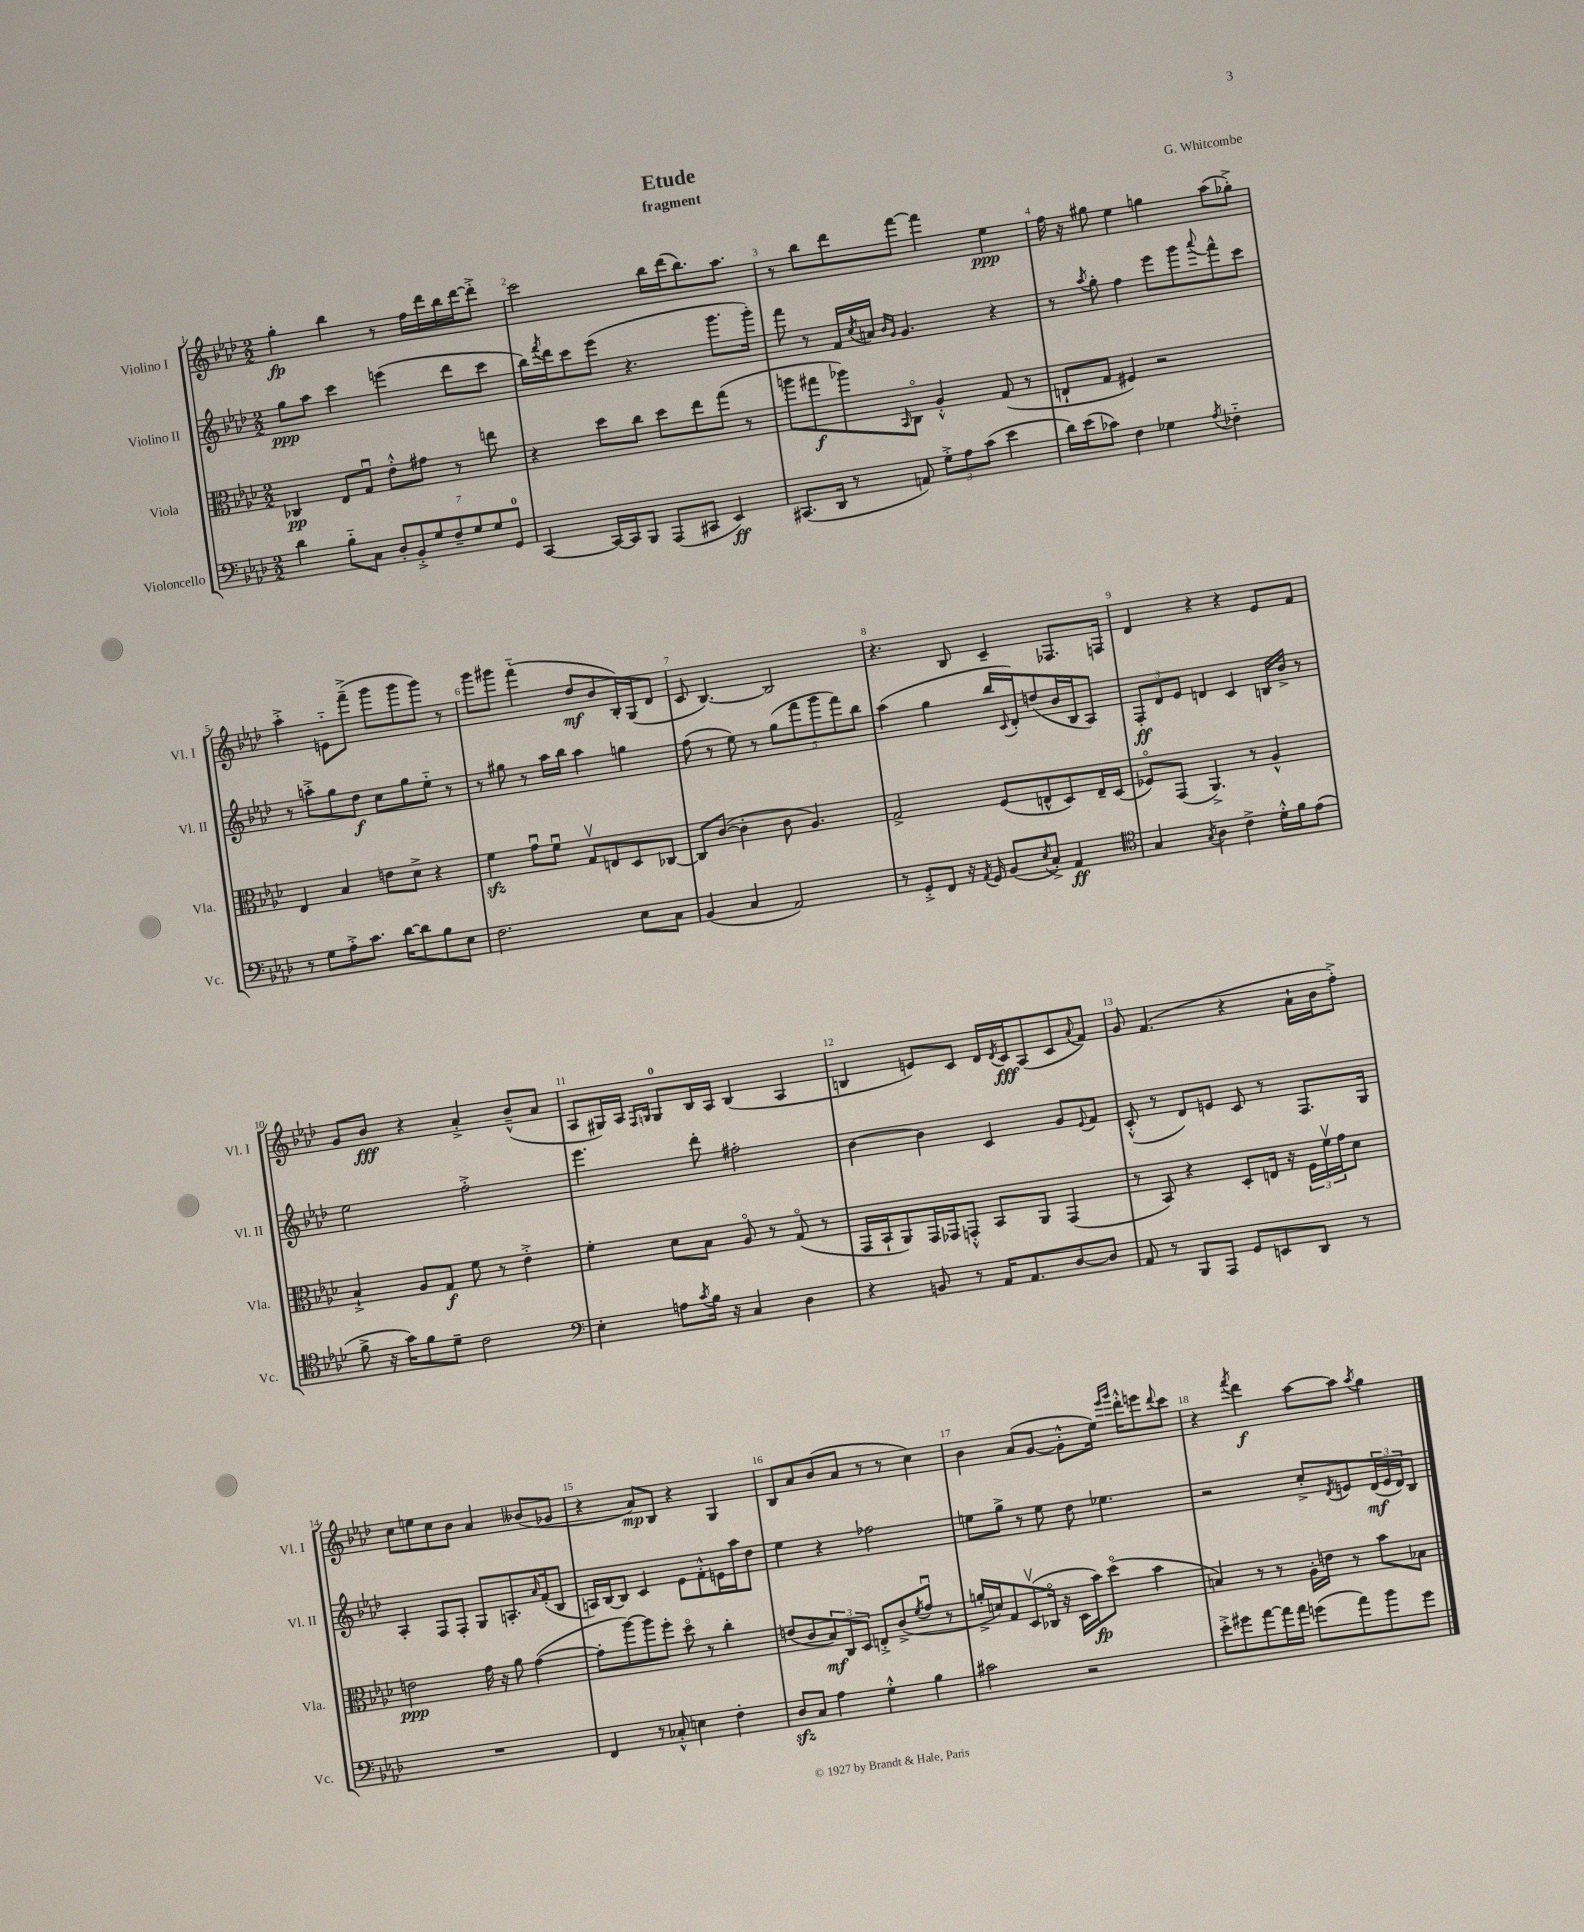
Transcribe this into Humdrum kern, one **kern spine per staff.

**kern	**kern	**kern	**kern
*staff4	*staff3	*staff2	*staff1
*clefF4	*clefC3	*clefG2	*clefG2
*k[b-e-a-d-]	*k[b-e-a-d-]	*k[b-e-a-d-]	*k[b-e-a-d-]
*M2/2	*M2/2	*M2/2	*M2/2
4d-	4C-	8gg	4gg'
.	.	8aa-	.
8B-'~	8E-	4ccc	4bb-
8C	8Gu	.	.
14D-'	8e-'^^	(4eee	8r
14BB-'^	.	.	.
.	8g#	.	16ff
14G	.	.	.
.	.	.	16ddd-
14F~	.	.	.
.	8r	8ddd-	16bb-
14G	.	.	.
.	.	.	[16ddd-
14G	.	.	.
.	8ee	8ccc	8ddd-'^]
14GG	.	.	.
=	=	=	=
[4CC	4r	16bb-)	2ccc
.	.	8qfff	.
.	.	16ddd-	.
.	.	8ccc	.
16CC_	8dd-	(8eee-	.
16CC]	.	.	.
8BBB-	8cc	4.r	.
(8AAA-	8dd-	.	16bb-
.	.	.	(16ddd-
8CC#	8ee-	.	8.bb-)
4EE-)	(8gg	8.ggg	.
.	.	.	8.aa-
.	8r	.	.
.	.	16ggg')	.
=	=	=	=
(8.CC#	8aa	8fff	8r
.	8gg#	8r	8bb-
16DD-	.	.	.
8r	8aa-)	16f	8ddd-
.	.	8qcc	.
.	.	16a	.
.	.	16qqb-	.
.	16qqBB-	16qqg	.
8AA)	8Co	4.g	[8fff
12G'^	4A-'^^	.	4fff]
12A-	.	.	.
(12c	.	.	.
4e-	(8G	4r	4ee-
.	8r	.	.
=	=	=	=
16d-)	8E`	8r	16ff
(16e-	.	.	16r
.	.	8qaa-	.
8c-)	8G	8gg'	8gg#
4F	4F#)	4ff	4ee-
4G-	2r	8eee-	4gg
.	.	8ggg	.
8qA-	.	8qqaaa-	.
4F-'~	.	8fff^^	(8aa-
.	.	8ccc	8gg-'^)
=	=	=	=
8r	4E-	8r	4aa-'^
8G	.	8aa'^	.
8A-'^	4B-	8gg	8e'~
8.c	.	8dd-	(8fff~^
.	8e	8cc	8ggg
[16d-	.	.	.
8d-]	8d-^	8gg	8ggg
8B-	4r	8ee-'~	8ggg)
8E-	.	8r	8r
=	=	=	=
2.F	4f	8r	8ggg
.	.	8gg#	8ggg#
.	8gu	8r	(4fff'~
.	8fu	16aa-	.
.	.	16bb-	.
.	8Gv	4aa-	8dd-
.	8E	.	8b-
8E-	8D-	4gg	16B-')
.	.	.	(16G
8C	[8C-	.	8d-
=	=	=	=
(4BB-	8C-]	(8ff	8c
.	([8c	8r	[4.B-)
4C	4c']	8ee-)	.
.	.	8r	.
2AA-)	8c	(10gg	2B-]
.	.	10fff	.
.	4.A-)	.	.
.	.	10ggg	.
.	.	10fff)	.
.	.	10bb-	.
=	=	=	=
8r	2G^	(4aa-	4.r
8GG'^	.	.	.
8FF	.	4gg	.
16r	.	.	8B-
8qAA-	.	.	.
16GG	.	.	.
(8BB-	(8F	16bb-	4c~
.	.	8qqc	.
.	.	16d-')	.
8qE-	.	.	.
8C'^)	8E^^	(8dd	.
4AA-	8D-)	16b-	8.F-
.	.	16B-	.
.	16E~	8A-)	.
.	(16D-	.	16F
=	=	=	=
*clefC4	*	*	*
4G	8F-o)	12F'	4d-
.	.	12d-	.
.	(8GG	.	.
.	.	12e-	.
8qG	.	.	.
4A-	4.AA-^)	4d	4r
4c^	.	4c	4r
.	8r	.	.
16d-'^^	4A-^^	16B	8e-
16f	.	16b-^	.
(8e-	.	8r	8f
=	=	=	=
8f^	4B-`^	2ee-	8g
16r	.	.	8b-
16g)	.	.	.
8f	8A-	.	4r
8d-~	8G	.	.
2c	8f	2ff'^	4a-'^
.	8r	.	.
.	4e-'^	.	(8b-~^^
.	.	.	8a-
=	=	=	=
*clefF4	*	*	*
4E-'	4f'	4.eee-	8A-
.	.	.	16G#)
.	.	.	16A-
.	.	.	16qqF
.	.	.	16qqG
8A	8d-	.	8G
8qc	.	.	.
16B-	8B-	8ddd-'	16B-
16r	.	.	16A-
4C	8A-o	2ff#'	(4B-
.	8r	.	.
4D-	(8Go	.	4A-
.	8r	.	.
=	=	=	=
4r	16GG	[4b-	4B
.	16BB-`	.	.
.	8AA-)	.	.
8BB	16GG	4b-]	8e)
.	16GG-	.	.
8r	8GG'^^	.	8c
16AA-	8BB-	4c	16d-
.	.	.	8qd-
8.AA-	.	.	16c
.	8AA-	.	(8A-
[8D-	(4GG	8g	8c
.	.	8qqe-	8qqa-
8D-]	.	8f	8f)
=	=	=	=
8AA-	8r	(8c'^^	8g
8r	8BB-)	8r	(4.f
8BBB-	4r	8d-)	.
8AAA-	.	8e	.
8GG	8D-'	8c	4r
8EE	16E	8r	.
.	16r	.	.
8DD-	24F	8.F	16a-`
.	24fv	.	.
.	.	.	16b-
.	24g	.	.
8r	8d-	.	8ff'^)
.	.	16G	.
=	=	=	=
1r	2e	4A-'	8cc
.	.	.	8ee
.	.	8F	8cc
.	.	8F'	8b-
.	16g	8G	4a-
.	16r	.	.
.	8a-	8.A'	.
.	([4g	.	(8b--
.	.	16qqa-	.
.	.	(16f'	.
.	.	8B-	8g-
=	=	=	=
4FF	8g']	16A)	4r
.	.	[16B-	.
.	[8aa-)	8B-]	.
8r	8aa-]	4c	8a-)
8C-'^^	8ff'	.	8B-
4E	8dd-o	8e-	4r
.	8r	8f'^^	.
4F'	4cc'	16e	4G
.	.	16aa-	.
.	.	8dd-	.
=	=	=	=
8D-	(8e	4ee-	8B-
8C	8c	.	8a-
4A-	12B-)	4r	(8b-
.	12C	.	.
.	.	.	8a-
.	12D-	.	.
4G'^^	8E'^	2ff-	8r
.	(8c^	.	8r
.	8qf	.	.
4B-	8gu	.	4cc)
.	8r	.	.
=	=	=	=
2c#	16a'^	8ee	4b-
.	16d)	.	.
.	8G	8gg^	.
.	(8D-v	8r	(8a-
.	16C-o	8ee	[8g
.	16r	.	.
2r	16D-	8dd-	8g'^^]
.	16b-)	.	.
.	(8dd-o	4.ee-	16ee-)
.	.	.	16qqeee-
.	.	.	16qqggg
.	.	.	16ddd-'^^
.	4b-	.	8eee
.	.	.	8qqddd-
.	.	.	8ccc
=	=	=	=
8e-'^	4B)	2r	4r
8g#	.	.	.
.	.	.	8qfff
[8a-	8r	.	4ddd-
16a-]	8r	.	.
16a-	.	.	.
(8g	16A-'	8cc'^	[8aa-
.	16e	.	.
.	.	8qd-	.
8a-)	8r	8e	8aa-]
.	.	.	8qaa-
8b-	8b-	(24d-	4gg
.	.	24e	.
.	.	24d-)	.
8g	8B-	8B-	.
==	==	==	==
*-	*-	*-	*-
